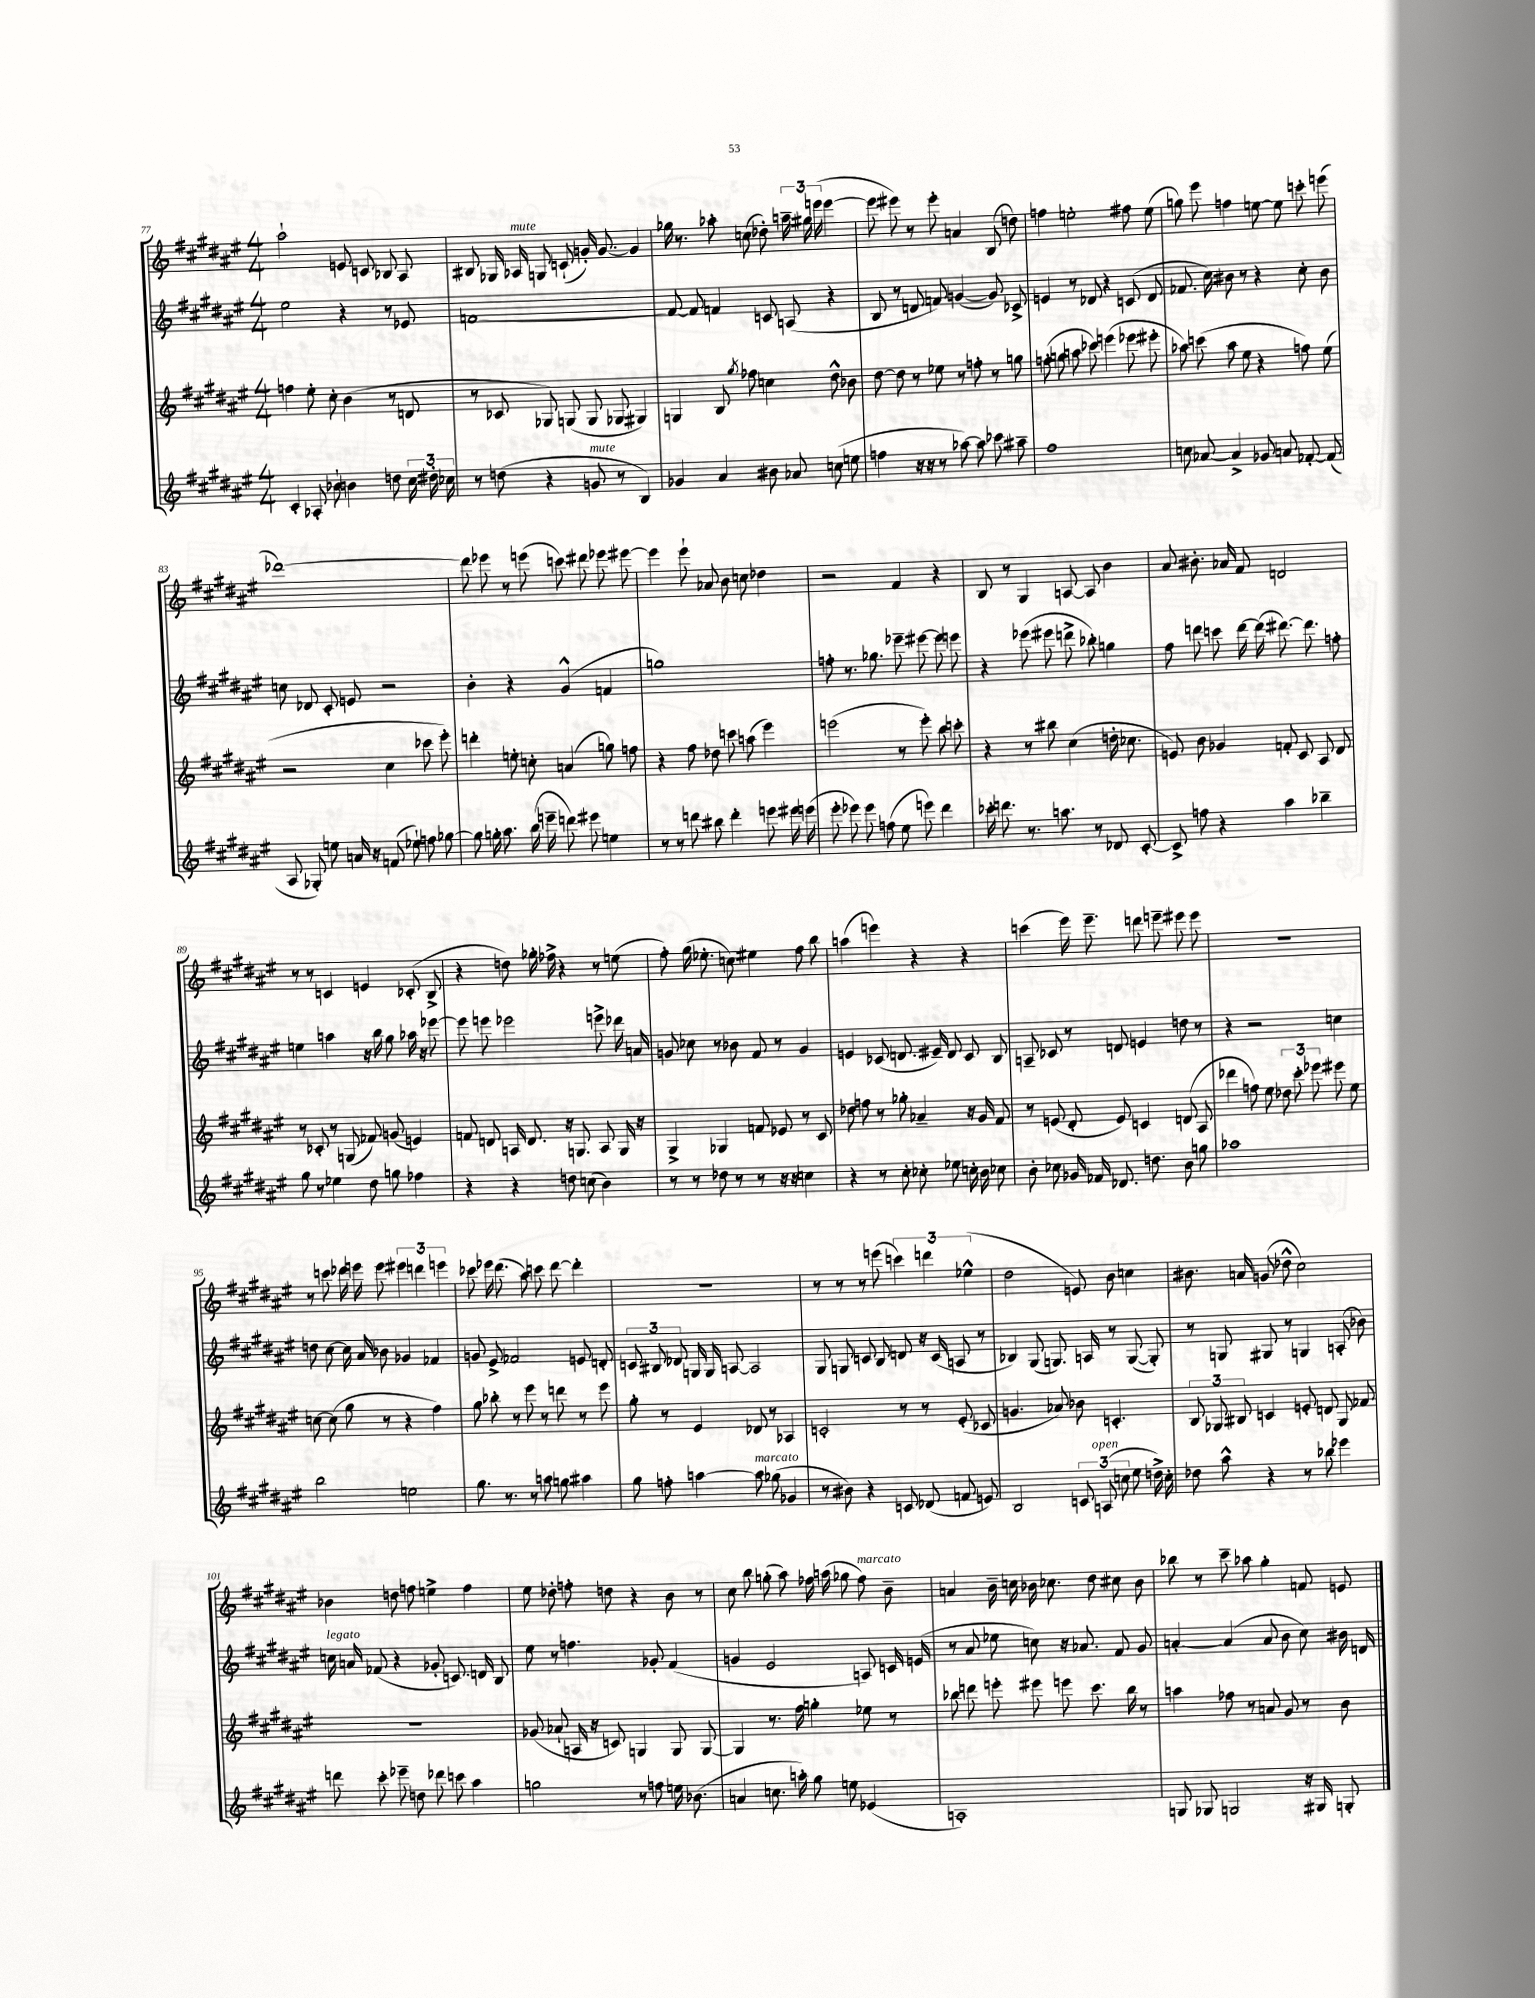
<<
\new StaffGroup <<
\new Staff = "s0" {
    \clef treble \key fis \major \numericTimeSignature \time 4/4
    \autoBeamOff ais''2-! e'8 c'8 bes8 ais8 |
    bis8 ges16 aes16^\markup { \italic "mute" } g8 c'8-!( g'16-.) g'8.~ g'4 |
    ges''16 r8. aes''8-. c''8( des''8-.) \tuplet 3/2 { a''16-- gis''16 e'''16( } e'''4~ |
    e'''8 eis'''8) r8 eis'''8-. a'4 b8( d''8) |
    f''4 e''2-. fis''8 e''8( |
    g''8) eis'''8 f''4 e''8~ e''8 c'''8-. e'''8( |
    des'''1~) |
    des'''8 ees'''8 r8 e'''8( c'''8) dis'''8 ees'''8 eis'''8~ |
    eis'''4 eis'''8-! aes'8 b'8 c''8 des''4 |
    r2 fis'4 r4 |
    b8 r8 gis4 a8~ a8 b'4 |
    ais'8 bis'8.-. aes'16 fis'8 d'2 |
    r8 r8 c'4 e'4 ces'8-.( b8-> |
    r4 d''8) ges''16-. fes''16-> r4 r8 e''8( |
    fis''8-.) gis''16( ees''8.-. c''8) eis''4 fis''8 b''8 |
    a''4( e'''4) r4 r4 |
    c'''4( eis'''16) eis'''8.-- d'''8 e'''8-- eis'''8 eis'''8 |
    R1 |
    r8 c'''8 des'''16 e'''16 e'''8 \tuplet 3/2 { eis'''4 d'''4 e'''4 } |
    ces'''8 ees'''16 dis'''8.( ais''8) c'''8 dis'''8~ dis'''4-. |
    R1 |
    r8 r8 r8 e'''8( \tuplet 3/2 { c'''4) d'''4 ees''4-^( } |
    dis''2 e'8) b'8 c''4 |
    bis'8. a'16 g'8( des''8-^ cis''2) |
    bes'4 d''8 f''8 e''4-> f''4 |
    eis''8 des''8-. f''8-. d''8 r4 b'8 r8 |
    cis''8 b''8 g''8-.( ais''8) fes''16 a''16( ges''8 fes''8^\markup { \italic "marcato" }) b'8-- |
    a'4 b'16-- c''16 bes'16 ces''8. dis''8 cis''8 bes'8 |
    bes''8 r8 cis'''8-- aes''8 gis''4-. f'8 e'8 \bar "|." |
}
\new Staff = "s1" {
    \clef treble \key fis \major \numericTimeSignature \time 4/4
    \autoBeamOff eis''2 r4 r8 ees'8 |
    f'1~ |
    f'8~ f'8 f'4 c'8 a8( r4 |
    b8 r8 d'8 f'8) g'4~( g'8) ces'8-> |
    e'4 r8 des'8 r4 c'8( des'8 |
    fes'8. cis''16) bis'8 r8 r4 cis''8-. bis'8 |
    c''8 des'8 cis'8-. e'8 r2 |
    b'4-. r4 gis'4-^( f'4 |
    g''1) |
    f''8-. r8. ges''8. ees'''8-- eis'''8~ eis'''8 e'''8 |
    r4 ees'''8( eis'''8 d'''8-> bes''8-.) g''4 |
    fis''8 d'''8 c'''8 d'''16~ d'''16( dis'''8.~) dis'''8. f''8-. |
    e''4 a''4 r16 b''16 gis''8 aes''16 r16 ees'''8~ |
    ees'''8 e'''8 ees'''2 e'''8-> des'''16 a'16 |
    g'8 ces''8 r8 bes'8 fis'8 r8 g'4 |
    e'4 ces'8( d'8. eis'16--) d'8 ces'8 b8 |
    a8-- ces'8 r8 d'8 e'4 d''8 r8 |
    r4 r2 c''4 |
    d''8 cis''8~ cis''16 ais'16 bes'8 ges'4 fes'4 |
    g'8 eis'8-> fes'2 e'8 d'8-. |
    \tuplet 3/2 { c'8 bis8 des'8 } g16 g16 a8~ a2 |
    gis8 g8 c'8 b8 d'8 r16 c'16( a8 r8 |
    bes4) gis8( g8.) a16 r8 g8~( g8-.) |
    r8 g8 gis8 r8 g4 a8-.( bes'8) |
    c''16^\markup { \italic "legato" } a'16 fes'8( r4 ges'8-. c'8.) d'16 b8 |
    eis''8 r8 f''4. ges'8-. fis'4( |
    g'4 eis'2 a8) c'16 e'16( |
    r8 ais'8 ees''8 c''8) r16 aes'8. fis'8 gis'8 |
    a'4~-. a'4( a'8 b'8 cis''8) bis'16 d'16 \bar "|." |
}
\new Staff = "s2" {
    \clef treble \key fis \major \numericTimeSignature \time 4/4
    \autoBeamOff f''4 eis''8-. cis''8-. b'4( r8 d'8 |
    r8 ces'8 ges8) g8( g8 ges8 gis4) |
    g4 b8 \acciaccatura { gis''8 } fes''8 c''4 dis''8-^ bes'8 |
    dis''8~ dis''8 r8 ees''8 r8 f''8-. r8 g''8 |
    f''8-.( g''8 a''8 ces'''8) e'''4( ees'''8 eis'''8-. |
    aes''8) c'''8( aes''8 eis''8 r4 f''8) eis''8( |
    r2 cis''4 ces'''8 eis'''8-.) |
    d'''4-. e''8-. c''8-. a'4( g''8) f''8 |
    r4 fis''8 des''8 c'''8 a''8( eis'''4) |
    e'''2( r8 e'''8-.) b''8 c'''8-. |
    r4 r8 bis''8 cis''4( d''16-. ces''8. |
    e'8) b'8 ges'4 f'8-. cis'8 ais8 dis'8 |
    r8 ces'8-. r8 g8( fes'8) g'8( e'4) |
    f'8 d'8 a16 d'8. r16 g8. a8 g16 r16 |
    gis4-> ges4 f'8 ees'8 r8 cis'8 |
    des''8 f''8 r8 ges''8-. aes'4-- r16 gis'16 fis'8 |
    r8 e'8( dis'8-. e'8) c'4 d'8( ais8 |
    des'''4 f''8) eis''8 \tuplet 3/2 { des''8 cis'''8-. ees'''8 } eis'''8 eis''8 |
    c''8~ c''8( gis''8 r8 r4 fis''4) |
    gis''8 bes''8-. r8 eis'''8 r8 d'''8 r8 eis'''8 |
    gis''8-. r8 eis'4 des'8 r8 aes4 |
    c'2-. r8 r8 eis'8-.( ces'8 |
    g'4. aes'8) bes'8 c'4.-. |
    \tuplet 3/2 { b8 ges8 bis8 } c'4 e'8-. d'8 ges8 fes'8 |
    R1 |
    ges'8( aes'8-! a16 r16 c'8) g4 g8 g8~ |
    g4 r8. fis''16 g''4-. ees''8 r8 |
    bes''8 d'''8 e'''8-. eis'''8 e'''8 cis'''8. bes''16 r8 |
    a''4 fes''8 r8 a'8 gis'8 r8 b'8 \bar "|." |
}
\new Staff = "s3" {
    \clef treble \key fis \major \numericTimeSignature \time 4/4
    \autoBeamOff cis'4-. aes8-. bes'8-! b'4 d''8 \tuplet 3/2 { cis''16 dis''16-. ces''16 } |
    r8 d''8( r4 g'8^\markup { \italic "mute" } r8 b4) |
    ges'4 ais'4 bis'8 aes'8 c''8( e''8 |
    f''4 r16 r16 r8 aes''8~) aes''8 ces'''8 ais''8-- |
    fis''1 |
    c''8 aes'8~ aes'4-> ges'8 a'8 fes'8~-. fes'8( |
    ais8 ges8-.) e''8 a'16 r16 f'8( ees''8-!) f''8 ges''8~ |
    ges''8 g''16-. ais''8. b''16( e'''16-- d'''8) eis'''8 e''4 |
    r8 r8 d'''8 bis''8 d'''4-. e'''8 eis'''16 e'''16( |
    eis'''8-. ees'''8) ees'''8 f''8( eis''8 e'''8) dis'''4 |
    ces'''16-. d'''8. r8. a''8. r8 des'8 cis'8~-. |
    cis'8-> f''8 r4 ais''4 bes''4-- |
    gis''8 r8 ees''4 dis''8 g''8 fes''4 |
    r4 r4 d''8 c''8( b'4) |
    r8 r8 des''8 r8 r8 r16 r16 c''4 |
    r4 r8 cis''8-. ces''8-. ees''8 c''16-. b'16 ces''8 |
    b'8-. ces''8 ges'16 fes'16 des'8. d''8. b'8 g''8 |
    aes''1 |
    b''2 e''2 |
    gis''8. r8. r8 a''8 g''8 ais''4 |
    gis''8 f''8-. a''4~ a''8^\markup { \italic "marcato" } ges''8( ges'4 |
    r8 bis'8) r4 c'8 des'8( f'8 e'8) |
    b2 \tuplet 3/2 { c'8 a8^\markup { \italic "open" }( c''8 } eis''8 d''16->) c''16-. |
    des''8 ais''8-^ r4 r8 bes''8 ees'''4 |
    d'''8 cis'''8-. ees'''8-- d''8 des'''8 c'''8 ais''4 |
    g''2 r8 f''8 e''16 bes'8.( |
    a'4 c''8. a''16-.) gis''8 e''8 ees'4( |
    a1-.) |
    g8 ges8 g2 r16 gis16 g8-. \bar "|." |
}
>>
>>
\layout { \context { \Score currentBarNumber = #77 } }
